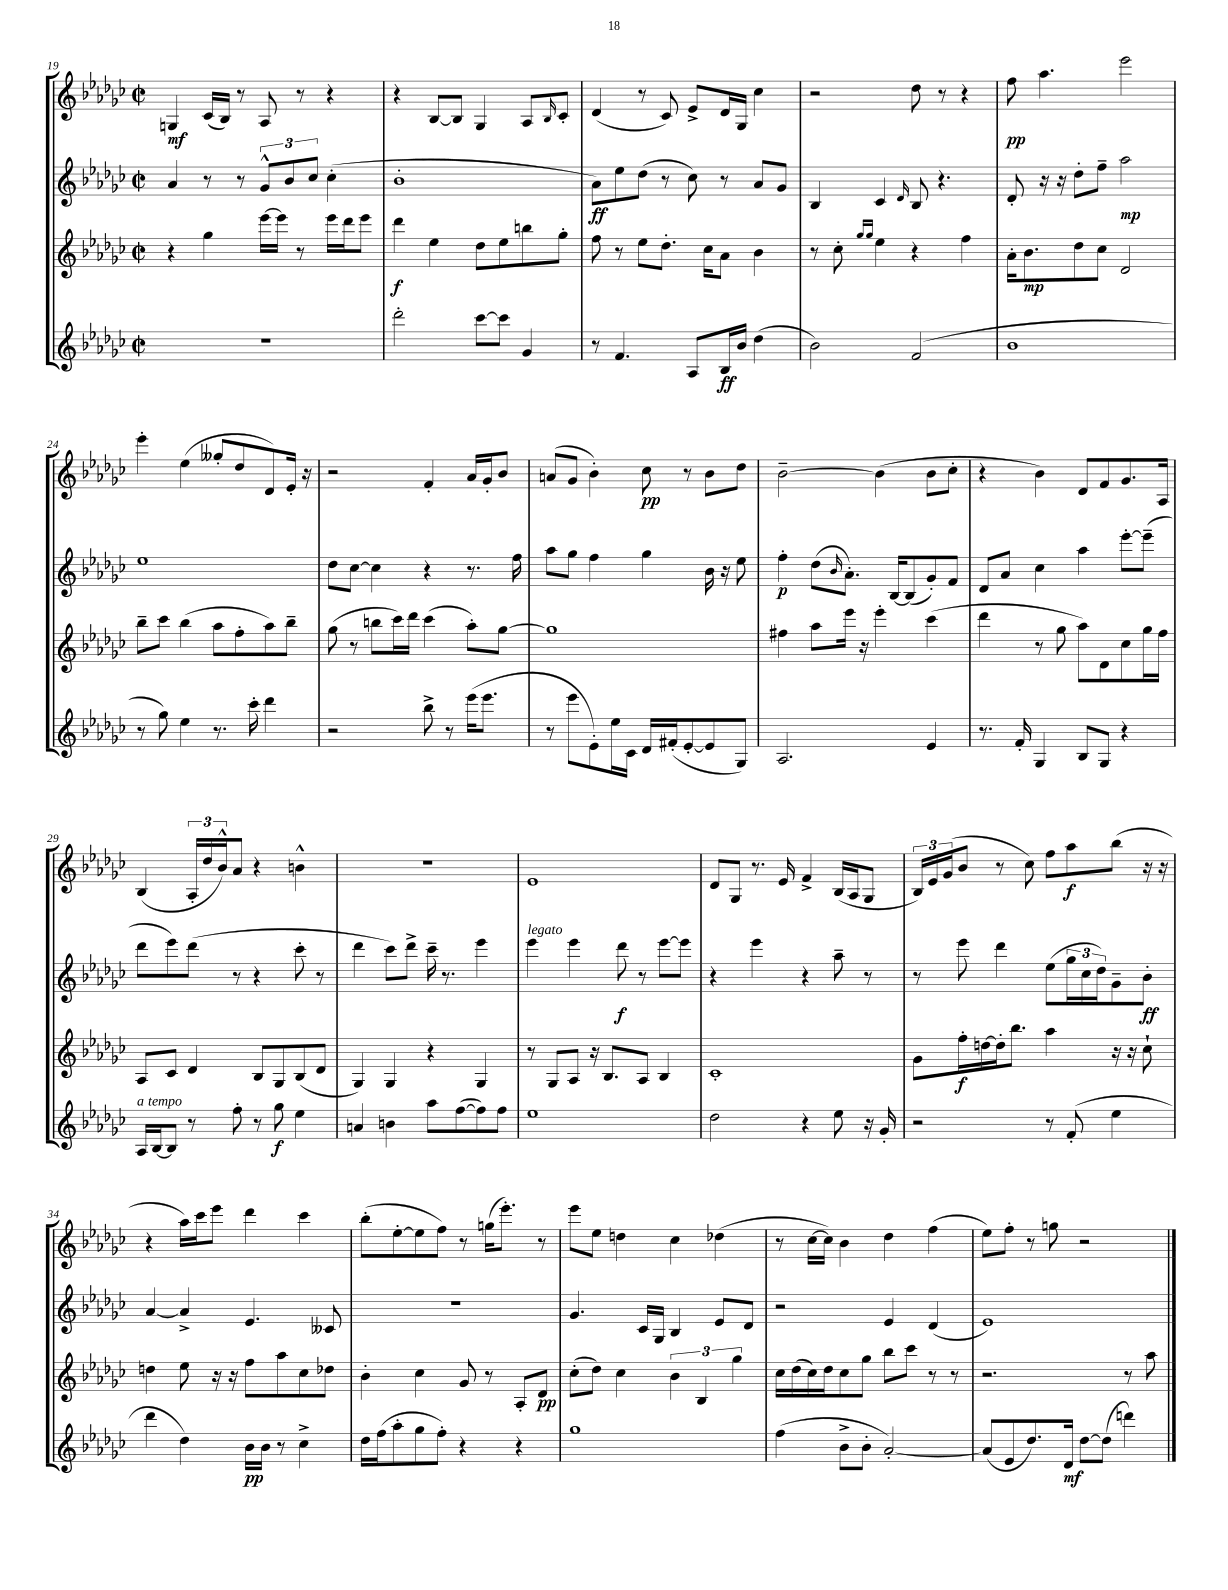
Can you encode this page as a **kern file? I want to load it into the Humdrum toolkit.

**kern	**dynam	**kern	**dynam	**kern	**dynam	**kern	**dynam
*part4	*part4	*part3	*part3	*part2	*part2	*part1	*part1
*staff4	*staff4	*staff3	*staff3	*staff2	*staff2	*staff1	*staff1
*clefG2	*	*clefG2	*	*clefG2	*	*clefG2	*
*k[b-e-a-d-g-c-]	*	*k[b-e-a-d-g-c-]	*	*k[b-e-a-d-g-c-]	*	*k[b-e-a-d-g-c-]	*
*M2/2	*	*M2/2	*	*M2/2	*	*M2/2	*
*met(c|)	*	*met(c|)	*	*met(c|)	*	*met(c|)	*
=19	=19	=19	=19	=19	=19	=19	=19
1r	.	4r	.	4a-/	.	4Gn/	mf
.	.	4gg-\	.	8r	.	(16c-/LL	.
.	.	.	.	.	.	16B-/JJ)	.
.	.	.	.	8r	.	8r	.
.	.	[16eee-\LL	.	12g-^^/L	.	8A-/	.
.	.	16eee-\JJ]	.	.	.	.	.
.	.	.	.	12b-/	.	.	.
.	.	8r	.	.	.	8r	.
.	.	.	.	12cc-/J	.	.	.
.	.	16eee-\LL	.	(4cc-'\	.	4r	.
.	.	16ddd-\J	.	.	.	.	.
.	.	8eee-\J	.	.	.	.	.
=20	=20	=20	=20	=20	=20	=20	=20
2ddd-'\	.	4ddd-\	f	1b-'	.	4r	.
.	.	4ee-\	.	.	.	[8B-/L	.
.	.	.	.	.	.	8B-/J]	.
[8ccc-\L	.	8dd-\L	.	.	.	4G-/	.
8ccc-\J]	.	8ee-\	.	.	.	.	.
4g-/	.	8bbn\	.	.	.	8A-/L	.
.	.	.	.	.	.	16qqB-/	.
.	.	8gg-'\J	.	.	.	8c-'/J	.
=21	=21	=21	=21	=21	=21	=21	=21
8r	.	8ff\	.	8a-\L)	ff	(4d-/	.
4.f/	.	8r	.	8ee-\	.	.	.
.	.	8ee-\L	.	(8dd-\J	.	8r	.
.	.	8.dd-'\J	.	8r	.	8c-/)	.
8A-/L	.	.	.	8cc-\)	.	8e-^/L	.
.	.	16cc-\KL	.	.	.	.	.
16B-/L	ff	8a-\J	.	8r	.	16d-/L	.
16b-/JJ	.	.	.	.	.	16G-/JJ	.
(4dd-\	.	4b-\	.	8a-/L	.	4cc-\	.
.	.	.	.	8g-/J	.	.	.
=22	=22	=22	=22	=22	=22	=22	=22
2b-\)	.	8r	.	4B-/	.	2r	.
.	.	8cc-'\	.	.	.	.	.
.	.	16qqgg-/LL	.	.	.	.	.
.	.	16qqgg-/JJ	.	.	.	.	.
.	.	4ee-\	.	4c-/	.	.	.
.	.	.	.	16qqd-/	.	.	.
(2f/	.	4r	.	8B-/	.	8dd-\	.
.	.	.	.	4.r	.	8r	.
.	.	4ff\	.	.	.	4r	.
=23	=23	=23	=23	=23	=23	=23	=23
1b-	.	16a-'\KL	.	8d-'/	.	8ff\	pp
.	.	8.b-\	mp	.	.	.	.
.	.	.	.	16r	.	4.aa-\	.
.	.	.	.	16r	.	.	.
.	.	8dd-\	.	8dd-'\L	.	.	.
.	.	8cc-\J	.	8ff~\J	.	.	.
.	.	2d-/	.	2aa-\	mp	2eee-\	.
!!LO:LB:g=z
=24	=24	=24	=24	=24	=24	=24	=24
8r	.	8bb-~\L	.	1ee-	.	4eee-'\	.
8gg-\)	.	8ccc-\J	.	.	.	.	.
4ee-\	.	(4bb-\	.	.	.	(4ee-\	.
8.r	.	8aa-\L	.	.	.	8gg--X'/L	.
.	.	8ff'\	.	.	.	8dd-/	.
16ccc-'\	.	.	.	.	.	.	.
4ddd-\	.	8aa-\)	.	.	.	8d-/)	.
.	.	8bb-~\J	.	.	.	16e-'/Jk	.
.	.	.	.	.	.	16r	.
=25	=25	=25	=25	=25	=25	=25	=25
2r	.	(8gg-\	.	8dd-\L	.	2r	.
.	.	8r	.	[8cc-\J	.	.	.
.	.	8bbn\L	.	4cc-\]	.	.	.
.	.	16ccc-\L)	.	.	.	.	.
.	.	16ddd-\JJ	.	.	.	.	.
8bb-^\	.	(4ccc-\	.	4r	.	4f'/	.
8r	.	.	.	.	.	.	.
(16eee-\KL	.	8aa-'\L)	.	8.r	.	16a-/LL	.
8.eee-\J	.	.	.	.	.	16g-'/J	.
.	.	[8gg-\J	.	.	.	8b-/J	.
.	.	.	.	16ff\	.	.	.
=26	=26	=26	=26	=26	=26	=26	=26
8r	.	1gg-]	.	8aa-\L	.	(8an/L	.
8eee-\L	.	.	.	8gg-\J	.	8g-/J	.
8e-'\)	.	.	.	4ff\	.	4b-'\)	.
16ee-\L	.	.	.	.	.	.	.
16c-\JJ	.	.	.	.	.	.	.
16d-/LL	.	.	.	4gg-\	.	8cc-\	pp
(16f#X'/J	.	.	.	.	.	.	.
[8e-'/	.	.	.	.	.	8r	.
8e-/]	.	.	.	16b-\	.	8b-\L	.
.	.	.	.	16r	.	.	.
8G-/J)	.	.	.	8ee-\	.	8dd-\J	.
=27	=27	=27	=27	=27	=27	=27	=27
2.A-/	.	4ff#X\	.	4ff'\	p	[2b-~\	.
.	.	8aa-\L	.	(8dd-\L	.	.	.
.	.	.	.	16qqb-/	.	.	.
.	.	16eee-\Jk	.	8.a-'\J)	.	.	.
.	.	16r	.	.	.	.	.
.	.	4eee-'\	.	.	.	(4b-\]	.
.	.	.	.	[16B-/KL	.	.	.
.	.	.	.	(8B-/]	.	.	.
4e-/	.	(4ccc-\	.	8g-'/)	.	8b-\L	.
.	.	.	.	8f/J	.	8cc-'\J	.
=28	=28	=28	=28	=28	=28	=28	=28
8.r	.	4ddd-\	.	8d-/L	.	4r	.
.	.	.	.	8a-/J	.	.	.
16f'/	.	.	.	.	.	.	.
4G-/	.	8r	.	4cc-\	.	4b-\)	.
.	.	8gg-\	.	.	.	.	.
8B-/L	.	8aa-\L)	.	4aa-\	.	8d-/L	.
8G-/J	.	8d-\	.	.	.	8f/	.
4r	.	8cc-\	.	[8eee-'\L	.	8.g-/	.
.	.	16gg-\L	.	(8eee-~\J]	.	.	.
.	.	16ff\JJ	.	.	.	16A-/Jk	.
!!LO:LB:g=z
=29	=29	=29	=29	=29	=29	=29	=29
!LO:TX:a:i:t=a tempo	!	!	!	!	!	!	!
16A-/LL	.	8A-/L	.	8ddd-\L	.	(4B-/	.
[16B-/J	.	.	.	.	.	.	.
8B-/J]	.	8c-/J	.	8eee-\)	.	.	.
8r	.	4d-/	.	(8ddd-\J	.	24A-'/LL	.
.	.	.	.	.	.	24dd-/	.
.	.	.	.	.	.	24b-^^/J)	.
8ff'\	.	.	.	8r	.	8a-/J	.
8r	.	8B-/L	.	4r	.	4r	.
8gg-\	f	8G-/	.	.	.	.	.
4ee-\	.	(8B-/	.	8ccc-'\	.	4bn^^\	.
.	.	8d-/J	.	8r	.	.	.
=30	=30	=30	=30	=30	=30	=30	=30
4an/	.	4G-/)	.	4ddd-\	.	1r	.
4bn\	.	4G-/	.	8ccc-\L)	.	.	.
.	.	.	.	8ddd-^\J	.	.	.
8aa-\L	.	4r	.	16ccc-~\	.	.	.
.	.	.	.	8.r	.	.	.
([8ff\	.	.	.	.	.	.	.
8ff\])	.	4G-/	.	4eee-\	.	.	.
8ff\J	.	.	.	.	.	.	.
=31	=31	=31	=31	=31	=31	=31	=31
!	!	!	!	!LO:TX:a:i:t=legato	!	!	!
1ee-	.	8r	.	4eee-\	.	1e-	.
.	.	8G-/L	.	.	.	.	.
.	.	8A-/J	.	4eee-\	.	.	.
.	.	16r	.	.	.	.	.
.	.	8.B-/L	.	.	.	.	.
.	.	.	.	8ddd-\	f	.	.
.	.	8A-/J	.	8r	.	.	.
.	.	4B-/	.	[8eee-\L	.	.	.
.	.	.	.	8eee-\J]	.	.	.
=32	=32	=32	=32	=32	=32	=32	=32
2dd-\	.	1c-'	.	4r	.	8d-/L	.
.	.	.	.	.	.	8G-/J	.
.	.	.	.	4eee-\	.	8.r	.
.	.	.	.	.	.	16e-/	.
4r	.	.	.	4r	.	4f^/	.
8ee-\	.	.	.	8aa-~\	.	(16B-/LL	.
.	.	.	.	.	.	16A-/J	.
16r	.	.	.	8r	.	8G-/J	.
16g-'/	.	.	.	.	.	.	.
=33	=33	=33	=33	=33	=33	=33	=33
2r	.	8g-\L	.	8r	.	24B-/LL)	.
.	.	.	.	.	.	24e-/	.
.	.	.	.	.	.	(24g-/J	.
.	.	16ff'\L	f	8eee-\	.	8b-/J	.
.	.	[16ddn\	.	.	.	.	.
.	.	16dd'\J]	.	4ddd-\	.	8r	.
.	.	8.bb-\J	.	.	.	.	.
.	.	.	.	.	.	8cc-\)	.
8r	.	4aa-\	.	(8ee-\L	.	8ff\L	.
(8f'/	.	.	.	24gg-\L	.	8aa-\	f
.	.	.	.	24cc-\	.	.	.
.	.	.	.	24dd-\J)	.	.	.
4ee-\	.	16r	.	8g-~\	.	(8bb-\J	.
.	.	16r	.	.	.	.	.
.	.	8cc-`\	.	8b-'\J	ff	16r	.
.	.	.	.	.	.	16r	.
!!LO:LB:g=z
=34	=34	=34	=34	=34	=34	=34	=34
4ddd-\	.	4ddn\	.	[4a-/	.	4r	.
4dd-\)	.	8ee-\	.	4a-^/]	.	16aa-\LL)	.
.	.	.	.	.	.	16ccc-\J	.
.	.	16r	.	.	.	8eee-\J	.
.	.	16r	.	.	.	.	.
16b-\LL	pp	8ff\L	.	4.e-/	.	4ddd-\	.
16b-\JJ	.	.	.	.	.	.	.
8r	.	8aa-\	.	.	.	.	.
4cc-^\	.	8cc-\	.	.	.	4ccc-\	.
.	.	8dd-X\J	.	8c--X/	.	.	.
=35	=35	=35	=35	=35	=35	=35	=35
16dd-\LL	.	4b-'\	.	1r	.	(8bb-'\L	.
(16ff\J	.	.	.	.	.	.	.
8aa-'\	.	.	.	.	.	[8ee-'\	.
8gg-\	.	4cc-\	.	.	.	8ee-\]	.
8ff'\J)	.	.	.	.	.	8ff\J)	.
4r	.	8g-/	.	.	.	8r	.
.	.	8r	.	.	.	(16ggn\KL	.
.	.	.	.	.	.	8.eee-'\J)	.
4r	.	8A-'/L	.	.	.	.	.
.	.	8d-/J	pp	.	.	8r	.
=36	=36	=36	=36	=36	=36	=36	=36
1gg-	.	(8cc-'\L	.	4.g-/	.	8eee-\L	.
.	.	8dd-\J)	.	.	.	8ee-\J	.
.	.	4cc-\	.	.	.	4ddn\	.
.	.	.	.	16c-/LL	.	.	.
.	.	.	.	16G-/JJ	.	.	.
.	.	6b-\	.	4B-/	.	4cc-\	.
.	.	6B-/	.	.	.	.	.
.	.	.	.	8e-/L	.	(4dd-X\	.
.	.	6gg-\	.	.	.	.	.
.	.	.	.	8d-/J	.	.	.
=37	=37	=37	=37	=37	=37	=37	=37
(4ff\	.	16cc-\LL	.	2r	.	8r	.
.	.	(16dd-\	.	.	.	.	.
.	.	16cc-\)	.	.	.	[16cc-\LL	.
.	.	16dd-\J	.	.	.	16cc-\JJ])	.
8b-^\L	.	8cc-\	.	.	.	4b-\	.
8b-'\J	.	8gg-\J	.	.	.	.	.
[2a-'/)	.	8bb-\L	.	4e-/	.	4dd-\	.
.	.	8ccc-\J	.	.	.	.	.
.	.	8r	.	(4d-/	.	(4ff\	.
.	.	8r	.	.	.	.	.
=38	=38	=38	=38	=38	=38	=38	=38
(8a-/L]	.	2.r	.	1e-)	.	8ee-\L)	.
8e-/	.	.	.	.	.	8ff'\J	.
8.dd-/)	.	.	.	.	.	8r	.
.	.	.	.	.	.	8ggn\	.
16d-/Jk	mf	.	.	.	.	.	.
[8dd-\L	.	.	.	.	.	2r	.
(8dd-\J]	.	.	.	.	.	.	.
4dddn\)	.	8r	.	.	.	.	.
.	.	8aa-\	.	.	.	.	.
==	==	==	==	==	==	==	==
*-	*-	*-	*-	*-	*-	*-	*-
